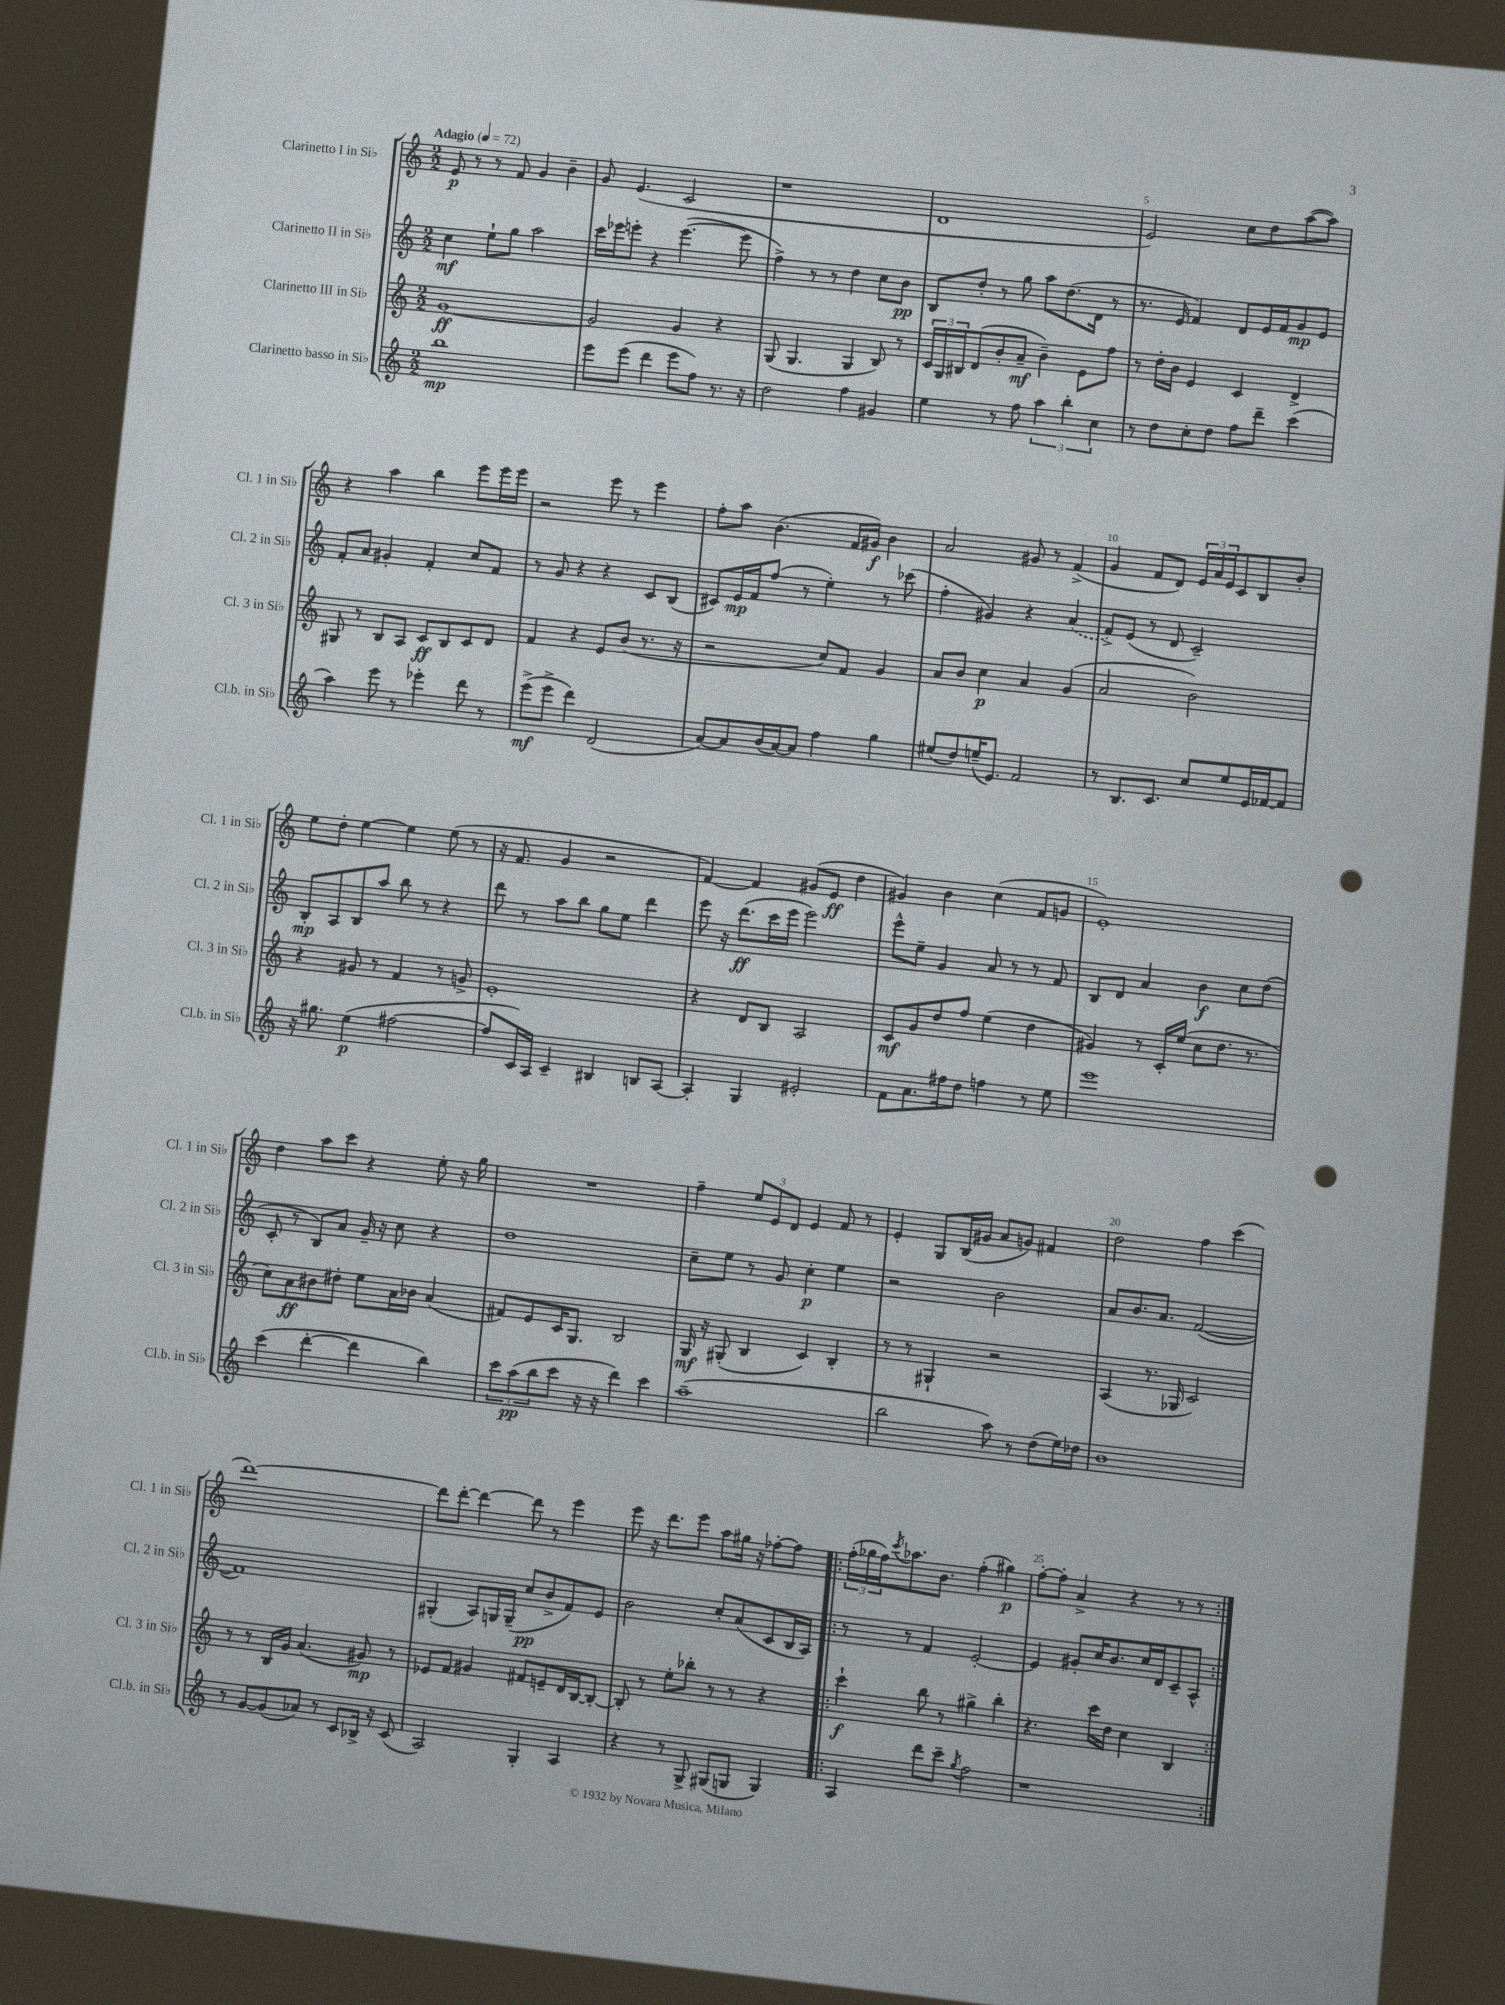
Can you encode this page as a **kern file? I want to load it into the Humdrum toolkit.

**kern	**kern	**kern	**kern
*staff4	*staff3	*staff2	*staff1
*clefG2	*clefG2	*clefG2	*clefG2
*k[]	*k[]	*k[]	*k[]
*M2/2	*M2/2	*M2/2	*M2/2
*MM72	*MM72	*MM72	*MM72
1bb	[1g	4cc	8e
.	.	.	8r
.	.	8ee`	8r
.	.	8gg	8f
.	.	2aa	4g
.	.	.	4b~
=	=	=	=
8eee	2g]	16ccc	8g
.	.	16eee-	.
(8eee	.	8eee'	(4.e
4ddd	.	4r	.
8eee	4g	([4.eee	2c
8ff)	.	.	.
8.r	4r	.	.
.	.	8eee]	.
16r	.	.	.
=	=	=	=
2dd	(8G	4ff^)	1r
.	4.G	.	.
.	.	8r	.
.	.	8r	.
4ff	4G	4dd	.
4g#	8B)	8cc	.
.	8r	8b	.
=	=	=	=
4ee	24c	8B	1d
.	24G	.	.
.	24B#	.	.
.	(8d	8dd'	.
8r	8b'	8r	.
8ff	8a~	8gg	.
6aa	4b~)	8aa	.
.	.	(8.dd	.
6bb'	.	.	.
.	8e	.	.
.	.	16d	.
6cc	.	.	.
.	8ff	8r	.
=	=	=	=
8r	8r	8.r	2e)
8dd	16dd'	.	.
.	16b	16e	.
8cc'	4e	4f)	.
8dd	.	.	.
8ff	4c	8d	8cc
8ddd~	.	16e	8dd
.	.	16f	.
(4ccc	4d^	8g	([8aa
.	.	8e	8aa])
=	=	=	=
4aa)	8G#	8f'	4r
.	8r	8a	.
8eee	8B	4g#'	4aa
8r	8A	.	.
4eee-'	8c	4f'	4bb
.	8B	.	.
8ddd	8c	8cc	8eee
8r	8d	8f	16eee
.	.	.	16eee
=	=	=	=
(8eee^	4f	8r	2r
8eee^	.	8g	.
4ddd)	4r	4r	.
(2d	8e	4r	8eee
.	(8b	.	8r
.	8.r	8c	4eee
.	.	(8B	.
.	16r	.	.
=	=	=	=
[8a)	2r	8c#)	8ff'
8a]	.	16e	8aa
.	.	16f	.
(16b	.	(8ff	(4.b
[16a)	.	.	.
8a]	.	8r	.
4ff	8cc)	4ee')	.
.	8f	.	16f
.	.	.	16g#)
4gg	4g	8r	4b
.	.	(8ccc-	.
=	=	=	=
(8ee#	8a	4ff'	2a
8dd)	8b	.	.
(16ee~	4cc	4g#)	.
8.e)	.	.	.
2f	4a	4r	8g#
.	.	.	8r
.	(4g	(4a	(4f^
=	=	=	=
8r	2a	8f^)	4g
8.B	.	(8e	.
.	.	8r	8f
8.c	.	.	.
.	.	8d	8d)
8cc	2b)	2c~)	24e
.	.	.	24a
.	.	.	24e
8ee	.	.	8c
16e	.	.	8B
[16f-	.	.	.
8f-]	.	.	8b'
=	=	=	=
16r	4r	8B'	8ee
8.gg#	.	.	.
.	.	8A	8dd'
(4ee	8g#	8B	[4ee
.	8r	8aa	.
[2ff#	4f	8bb	4ee]
.	.	8r	.
.	8r	4r	(8ee
.	8g^	.	8r
=	=	=	=
8ff#]	1e'	8ddd	16r
.	.	.	8.f
16c)	.	8r	.
16A	.	.	.
4c~	.	8aa	4g
.	.	8bb	.
4B#	.	8gg	2r
.	.	8ee	.
8B	.	4ddd	.
[8A	.	.	.
=	=	=	=
4A']	4r	8eee	[4f)
.	.	16r	.
.	.	(8.ddd	.
4G	8d	.	4f]
.	8B	16ccc	.
.	.	16eee	.
2e#'	2A	2eee)	(8g#
.	.	.	8e
.	.	.	4dd
=	=	=	=
8f	8c	8eee^^	4g#)
8.a	8g	8ee~	.
.	8dd	4g	4b
16ff#	.	.	.
8dd	8ff	.	.
4ff	(4ee	8a	(4cc
.	.	8r	.
8r	4dd	8r	8f
8ee	.	8f	8g
=	=	=	=
1eee	4g#)	8B	1e')
.	.	8d	.
.	8r	4a	.
.	16c'	.	.
.	(16ee	.	.
.	8cc	4b	.
.	8.dd	.	.
.	.	8cc	.
.	8.r	.	.
.	.	(8dd	.
=	=	=	=
(4ccc	8cc)	8c'	4dd
.	8a	8r	.
[4ddd'	8b#	8B)	8aa
.	8dd#'	8a	8ccc
4ddd]	8ee	16g~	4r
.	.	16r	.
.	16a	8cc	.
.	16b-	.	.
4bb)	(4a	4r	8ee'
.	.	.	16r
.	.	.	16gg
=	=	=	=
12ccc	8f#)	1dd	1r
(12aa	.	.	.
.	8e	.	.
12bb	.	.	.
8ccc	16c	.	.
.	8.G	.	.
16r	.	.	.
16r	.	.	.
4ddd)	2B	.	.
4ccc	.	.	.
=	=	=	=
(1aa~	16G	8cc~	4ff~
.	16r	.	.
.	(8G#'	8ee	.
.	4B	8r	12ee
.	.	.	12e
.	.	8g	.
.	.	.	12d
.	4c)	4cc'	4e
.	4B'	4ee	8f
.	.	.	8r
=	=	=	=
2bb	8r	2r	4e'
.	8r	.	.
.	4G#`	.	8G
.	.	.	(16B
.	.	.	16g#
8aa)	2r	2b	8a
8r	.	.	8g)
(8dd	.	.	4f#
16ee)	.	.	.
16dd-	.	.	.
=	=	=	=
1b	(4A	8a	2dd
.	.	8.b	.
.	8.r	.	.
.	.	8.a	.
.	16G-	.	.
.	2c)	([2f	4ff
.	.	.	(4ccc
=	=	=	=
8r	8r	1f])	[1ddd)
[8g	8r	.	.
(8g]	16B	.	.
.	16g	.	.
8a-)	(4.a	.	.
8r	.	.	.
8c	.	.	.
16B-^	8g#)	.	.
16r	.	.	.
(8c	8r	.	.
=	=	=	=
2A)	8e-	(4G#'	8ddd]
.	8f	.	[8ddd'
.	4g#	8A)	4ddd_
.	.	16G	.
.	.	(16G~	.
4G'	8f#	8cc	8ddd]
.	8e~	8b^	8r
4A	16d	8f)	4eee
.	[16B	.	.
.	8B'_	8e	.
=	=	=	=
4r	8B']	2b	8eee
.	8r	.	16r
.	.	.	8.ddd
8r	8ee'	.	.
8G^	8bb-'	.	8eee
(8G#	8r	8cc'	8aa
8G	8r	(8a	16gg#
.	.	.	16r
4G)	4r	8c	[8ff-'
.	.	16B	8ff-]
.	.	16A)	.
=!|:	=!|:	=!|:	=!|:
4A	4ccc`	8r	(24ff'
.	.	.	24gg-
.	.	.	24ff)
.	.	.	8qccc
.	.	8r	8.aa-
8ddd	8bb	4f	.
.	.	.	8.b
8ccc~	8r	.	.
8qgg	.	.	.
2ff	4gg#^	[2e'	(4ff'
.	4bb'	.	4gg#)
=	=	=	=
1r	4.r	4e]	[8ff'
.	.	.	8ff']
.	.	8g#'	4a^
.	16ccc	16cc	.
.	16dd	8.b	.
.	4cc	.	4r
.	.	16cc	.
.	.	16d	.
.	4B	8c~	8r
.	.	8A^^	8r
==:|!	==:|!	==:|!	==:|!
*-	*-	*-	*-
